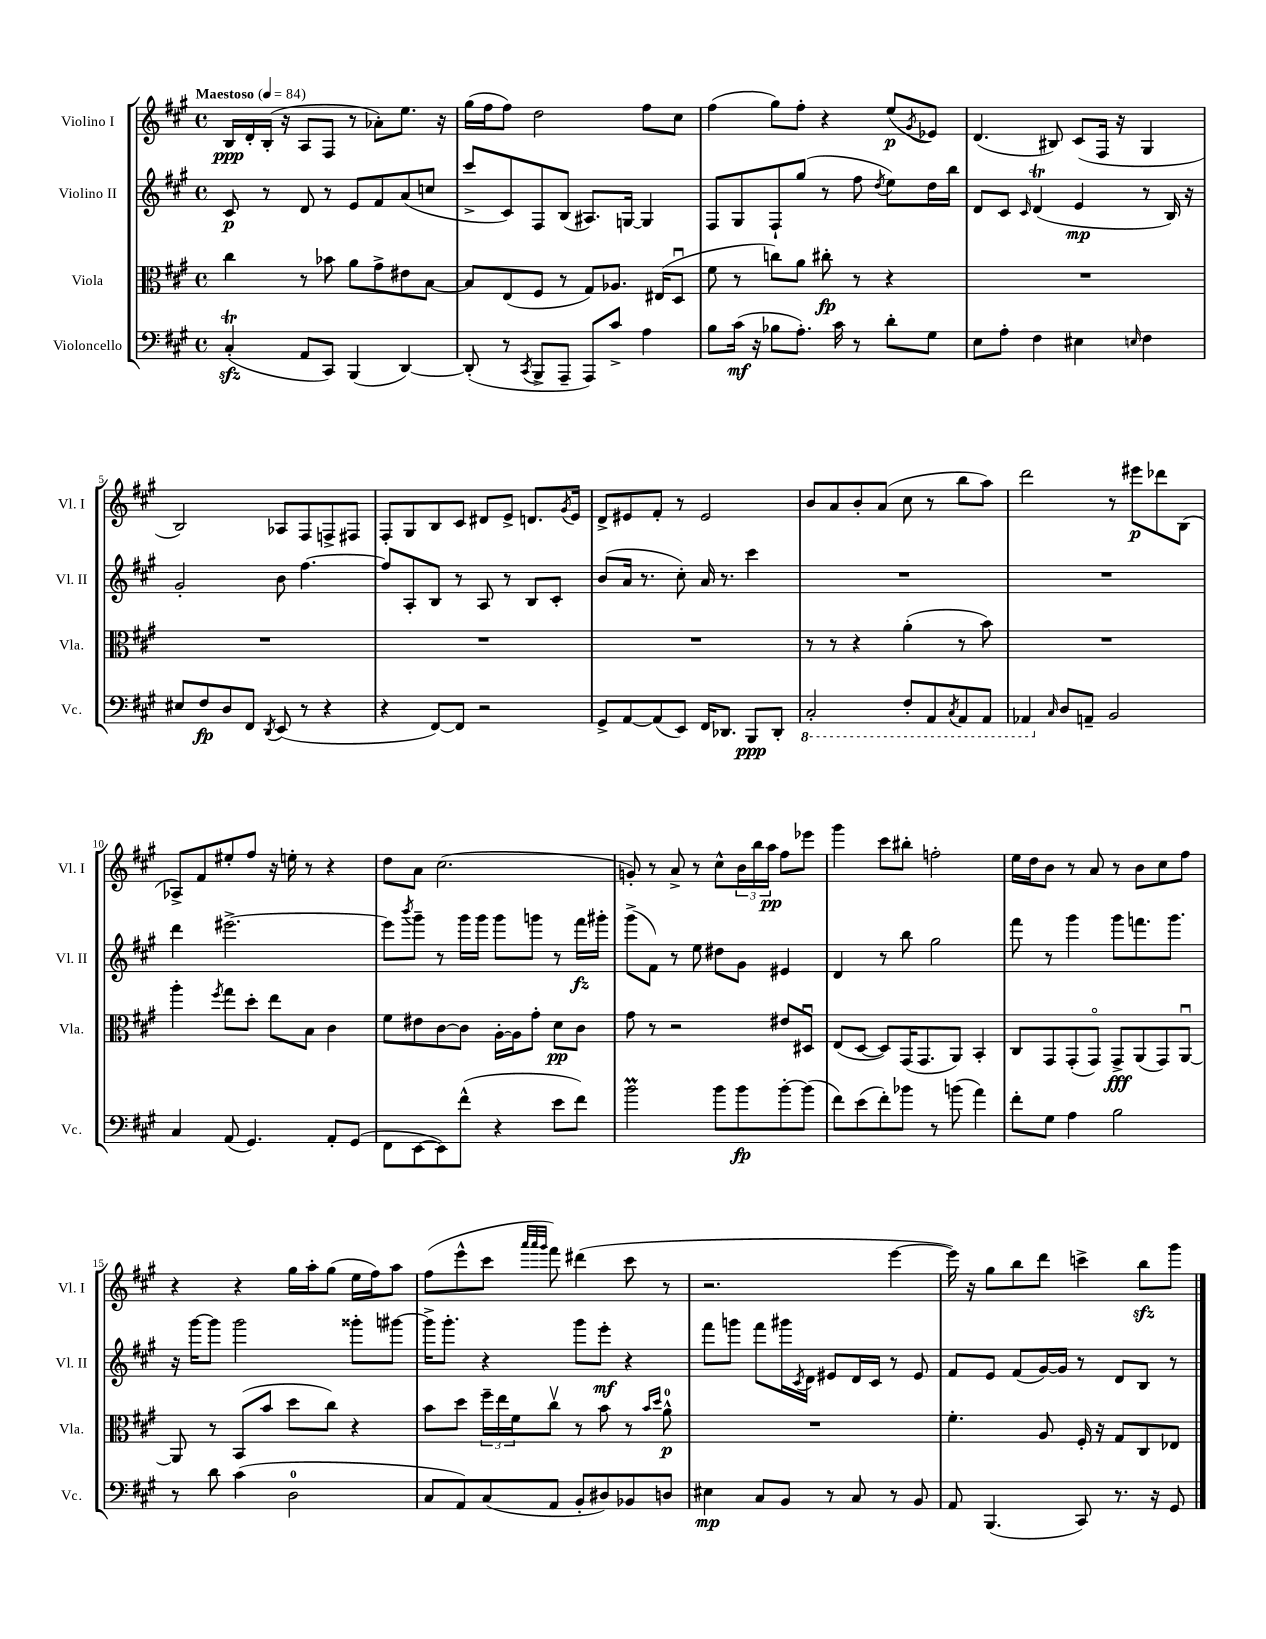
<<
\new StaffGroup <<
\new Staff = "s0" \with { instrumentName = "Violino I" shortInstrumentName = "Vl. I" } {
    \clef treble \key a \major \defaultTimeSignature \time 4/4 \tempo "Maestoso" 4 = 84
    b16\ppp d'16-. b16-.( r16 a8 fis8 r8 aes'8-.) e''8. r16 |
    gis''16( fis''16 fis''8) d''2 fis''8 cis''8 |
    fis''4( gis''8) fis''8-. r4 e''8\p( \acciaccatura { gis'8 } ees'8) |
    d'4.( bis8) cis'8( fis16 r16 gis4 |
    b2) aes8 fis8 f8-> fis8 |
    fis8-. gis8 b8 cis'8 dis'8 e'8-> d'8. \acciaccatura { gis'8 } e'16 |
    d'8-> eis'8 fis'8-. r8 eis'2 |
    b'8 a'8 b'8-. a'8( cis''8 r8 b''8 a''8) |
    d'''2 r8 eis'''8\p des'''8 b8( |
    aes8->) fis'8 eis''8-. fis''8 r16 e''16-. r8 r4 |
    d''8 a'8 cis''2.( |
    g'8-.) r8 a'8-> r8 cis''8-^ \tuplet 3/2 { b'16 b''16 a''16\pp } fis''8 ees'''8 |
    gis'''4 cis'''8 bis''8-. f''2-. |
    e''16 d''16 b'8 r8 a'8 r8 b'8 cis''8 fis''8 |
    r4 r4 gis''16 a''16-. gis''8( e''16 fis''16) a''8 |
    fis''8( e'''8-^ cis'''8 \grace { a'''32 a'''32 gis'''32 } fis'''8) dis'''4( cis'''8 r8 |
    r2. e'''4~ |
    e'''16) r16 gis''8 b''8 d'''8 c'''4-> b''8\sfz gis'''8 \bar "|." |
}
\new Staff = "s1" \with { instrumentName = "Violino II" shortInstrumentName = "Vl. II" } {
    \clef treble \key a \major \defaultTimeSignature \time 4/4
    cis'8\p r8 d'8 r8 e'8 fis'8 a'8( c''8 |
    cis'''8-> cis'8) fis8 b8( ais8.) g16~ g4 |
    fis8 gis8 fis8-! gis''8( r8 fis''8 \acciaccatura { d''8 } e''8) d''16 b''16 |
    d'8 cis'8 \grace { cis'16 } d'4\trill( e'4\mp r8 b16) r16 |
    gis'2-. b'8 fis''4.~ |
    fis''8 a8-. b8 r8 a8 r8 b8 cis'8-. |
    b'8( a'16 r8. cis''8-.) a'16 r8. cis'''4 |
    R1 |
    R1 |
    d'''4 eis'''2.~-> |
    eis'''8 \acciaccatura { b'''8 } gis'''8-- r8 gis'''16 gis'''16 gis'''8 g'''8 r8 fis'''16\fz gis'''16-. |
    gis'''8->( fis'8) r8 e''8 dis''8 gis'8 eis'4 |
    d'4 r8 b''8 gis''2 |
    fis'''8 r8 gis'''4 gis'''8 f'''8. gis'''8. |
    r16 gis'''16~ gis'''8 gis'''2 gisis'''8-. gis'''8~ |
    gis'''16-> gis'''8.-. r4 gis'''8 e'''8-.\mf r4 |
    fis'''8 g'''8 fis'''8 gis'''16 \acciaccatura { cis'8 } d'16 eis'8 d'16 cis'16 r8 eis'8 |
    fis'8 e'8 fis'8( gis'16~) gis'16 r8 d'8 b8 r8 \bar "|." |
}
\new Staff = "s2" \with { instrumentName = "Viola" shortInstrumentName = "Vla." } {
    \clef alto \key a \major \defaultTimeSignature \time 4/4
    cis''4 r8 bes'8 a'8 gis'8-> eis'8 b8~ |
    b8 e8( fis8 r8 gis8) aes8. eis16( d8\downbow |
    fis'8 r8 c''8) a'8 cis''8-.\fp r8 r4 |
    R1 |
    R1 |
    R1 |
    R1 |
    r8 r8 r4 a'4-.( r8 b'8) |
    R1 |
    a''4-. \acciaccatura { fis''8 } gis''8 d''8-. e''8 b8 cis'4 |
    fis'8 eis'8 cis'8~ cis'8 a16~-. a16 gis'8-. d'8\pp cis'8 |
    gis'8 r8 r2 eis'8 dis8\downbow |
    e8( d8~ d8) gis,16( gis,8. a,8) b,4-. |
    cis8 gis,8 gis,8-.( gis,8\flageolet) gis,8->\fff a,8( gis,8) a,8~\downbow |
    a,8 r8 b,8( b'8 d''8 cis''8) r4 |
    b'8 d''8 \tuplet 3/2 { fis''16-- e''16 fis'16 } cis''8\upbow r8 b'8 r8 \grace { b'16 d''16 } a'8-0-^\p |
    R1 |
    fis'4.-. a8 fis16-. r16 gis8 cis8 ees8 \bar "|." |
}
\new Staff = "s3" \with { instrumentName = "Violoncello" shortInstrumentName = "Vc." } {
    \clef bass \key a \major \defaultTimeSignature \time 4/4
    cis4-.\trill\sfz( a,8 cis,8) b,,4( d,4~) |
    d,8-.( r8 \acciaccatura { cis,8 } b,,8-> a,,8-- a,,8) cis'8-> a4 |
    b8 cis'16\mf( r16 bes8 a8.-.) cis'16 r8 d'8-. gis8 |
    e8 a8-. fis4 eis4 \grace { e16 } fis4 |
    eis8 fis8\fp d8 fis,8 \acciaccatura { d,8 } e,8( r8 r4 |
    r4 fis,8~) fis,8 r2 |
    gis,8-> a,8~ a,8( e,8) fis,16 des,8. b,,8\ppp des,8-. |
    \ottava #-1 cis,2-. fis,8-. a,,8 \acciaccatura { cis,8 } a,,8 a,,8 |
    aes,,4 \ottava #0 \grace { cis16 } d8 a,!8-- b,2 |
    cis4 a,8( gis,4.) a,8-. gis,8( |
    fis,8 e,8~ e,8) fis'8-^( r4 e'8 fis'8) |
    b'2\prall b'8 b'8\fp b'8~-. b'8( |
    fis'8) e'8( fis'8-.) bes'8 r8 b'8( a'4) |
    fis'8-. gis8 a4 b2 |
    r8 d'8 cis'4( d2-0 |
    cis8 a,8) cis8( a,8 b,8-. dis8) bes,8 d8 |
    eis4\mp cis8 b,8 r8 cis8 r8 b,8 |
    a,8 b,,4.( cis,8) r8. r16 gis,8 \bar "|." |
}
>>
>>
